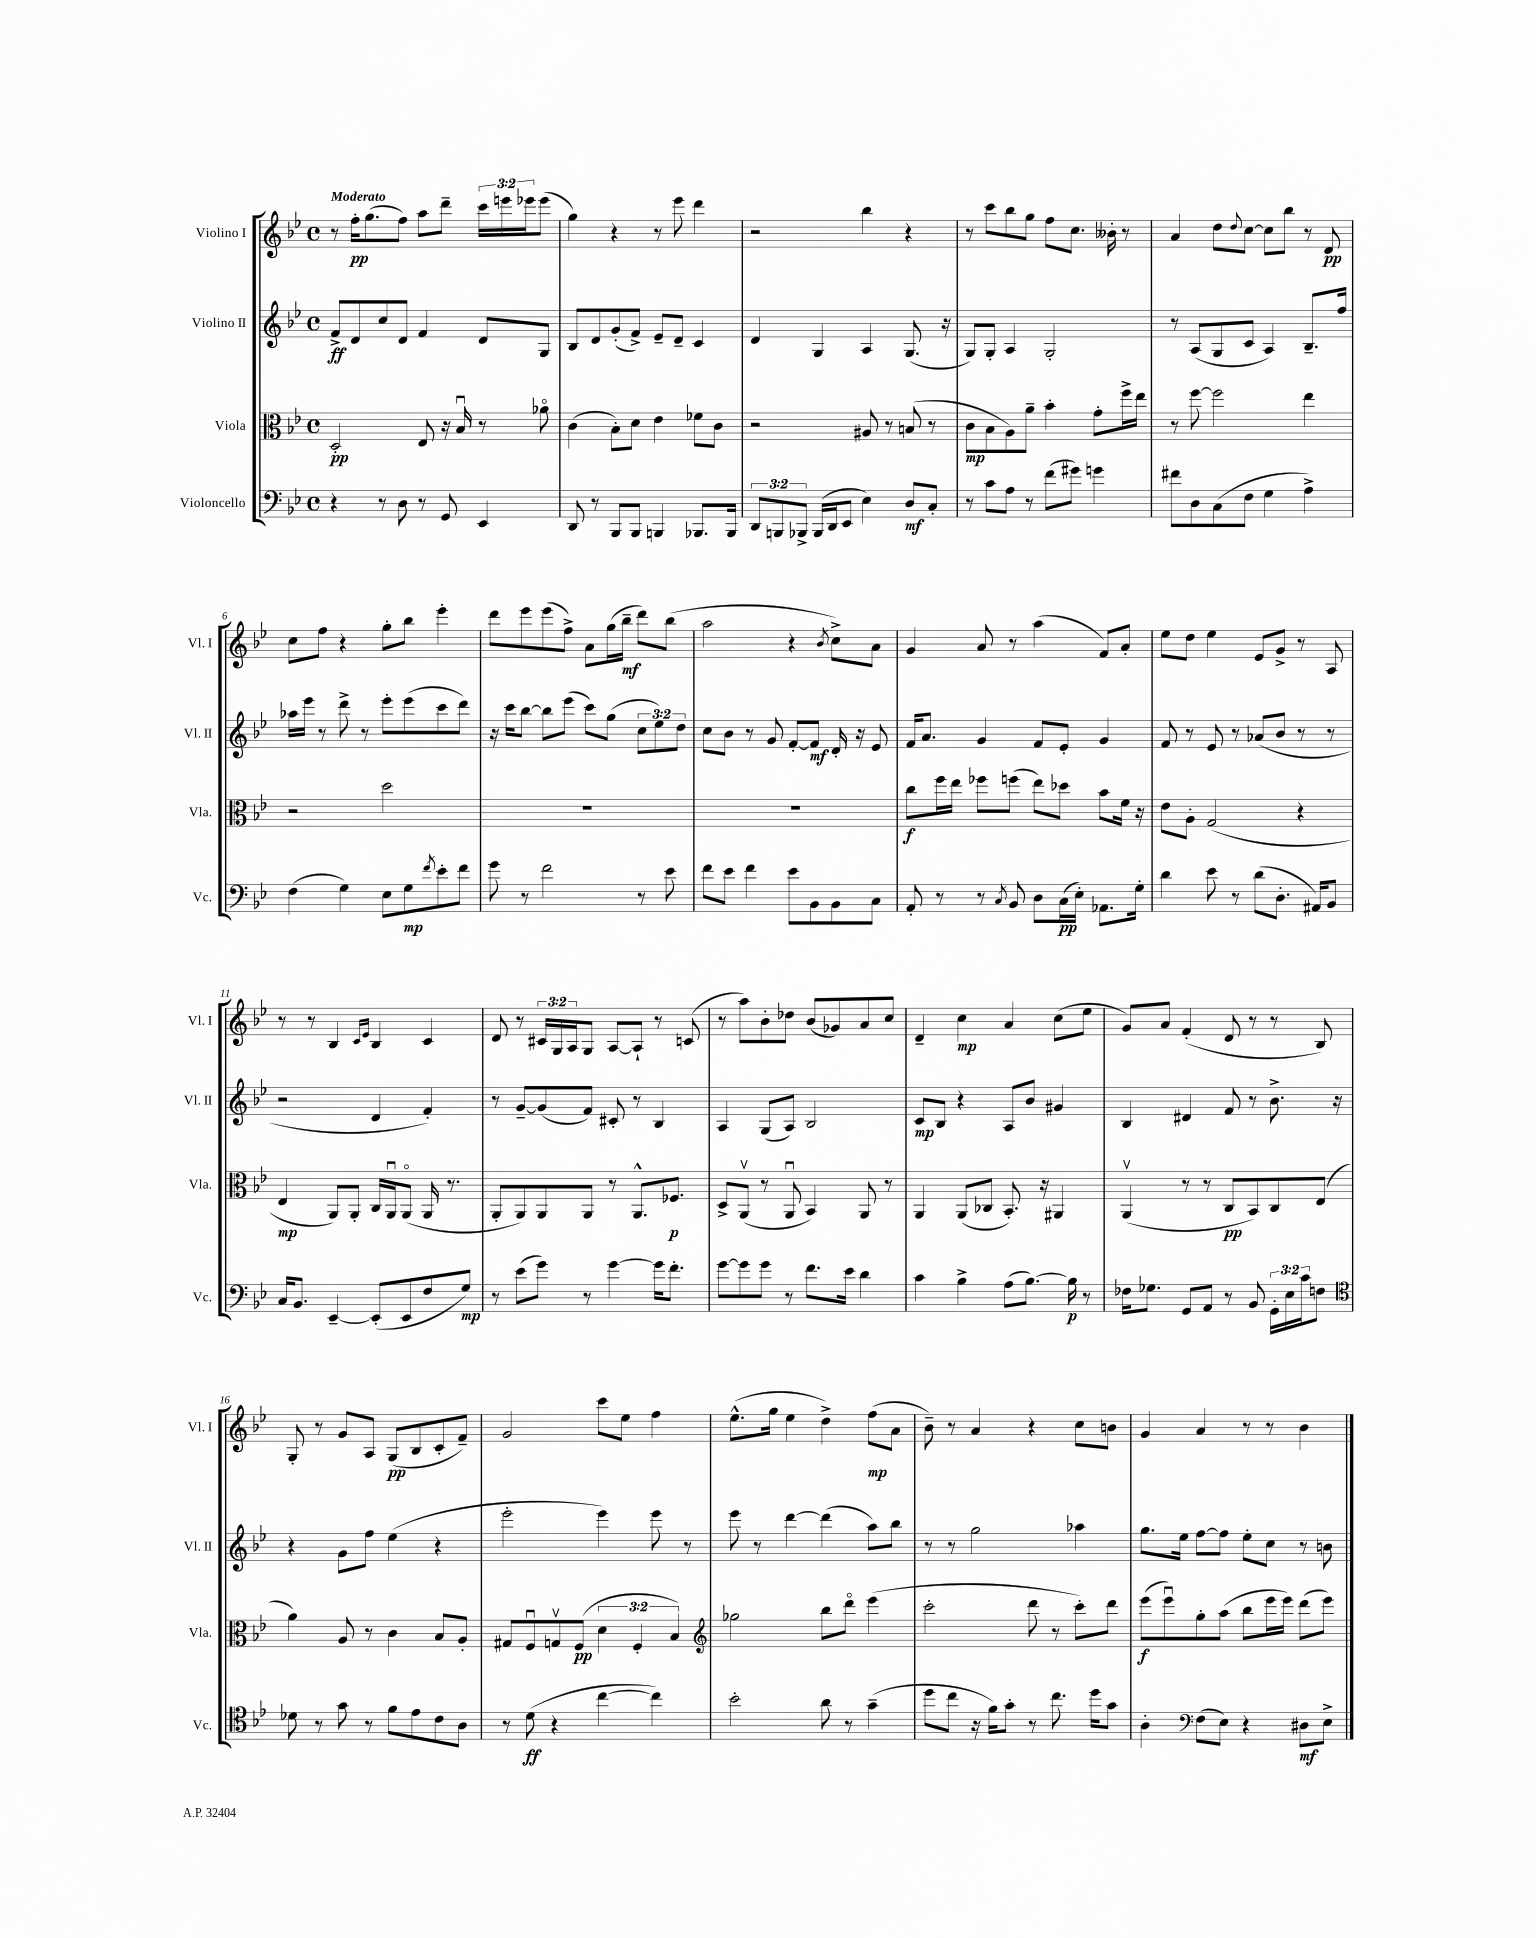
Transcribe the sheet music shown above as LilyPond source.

<<
\new StaffGroup <<
\new Staff = "s0" \with { instrumentName = "Violino I" shortInstrumentName = "Vl. I" } {
    \clef treble \key bes \major \defaultTimeSignature \time 4/4 \override Staff.TupletNumber.text = #tuplet-number::calc-fraction-text \tempo "Moderato"
    r8 f''16-.\pp g''8.( f''8) a''8 d'''8-- \tuplet 3/2 { c'''16 e'''16 ees'''16 } ees'''8( |
    g''4) r4 r8 ees'''8 d'''4 |
    r2 bes''4 r4 |
    r8 c'''8 bes''8 g''8 f''8 c''8. beses'16-. r8 |
    a'4 d''8 \appoggiatura { d''8 } c''8~ c''8 bes''8 r8 d'8\pp |
    c''8 f''8 r4 g''8-. bes''8 ees'''4-. |
    d'''8 ees'''8 ees'''8( f''8->) a'8 g''16( bes''16--\mf d'''8) bes''8( |
    a''2 r4 \acciaccatura { bes'8 } c''8->) a'8 |
    g'4 a'8 r8 a''4( f'8) a'8-. |
    ees''8 d''8 ees''4 ees'8 g'8-> r8 a8 |
    r8 r8 bes4 \grace { c'16 ees'16 } bes4 c'4 |
    d'8 r8 \tuplet 3/2 { cis'16 g16 a16 } g8 a8~ a8-! r8 c'8( |
    r8 a''8) bes'8-. des''8 bes'8( ges'8) a'8 c''8 |
    d'4-- c''4\mp a'4 c''8( ees''8 |
    g'8) a'8 f'4-.( d'8 r8 r8 bes8) |
    g8-. r8 g'8 a8 g8\pp( bes8 c'8-. f'8--) |
    g'2 c'''8 ees''8 f''4 |
    ees''8.-^( g''16 ees''4 d''4->) f''8\mp( a'8 |
    bes'8--) r8 a'4 r4 c''8 b'8 |
    g'4 a'4 r8 r8 bes'4 \bar "|." |
}
\new Staff = "s1" \with { instrumentName = "Violino II" shortInstrumentName = "Vl. II" } {
    \clef treble \key bes \major \defaultTimeSignature \time 4/4 \override Staff.TupletNumber.text = #tuplet-number::calc-fraction-text
    f'8->\ff d'8 c''8 d'8 f'4 d'8 g8 |
    bes8 d'8 g'8-.( f'8->) ees'8-- d'8-- c'4 |
    d'4 g4 a4 g8.( r16 |
    g8) g8-. a4 g2-. |
    r8 a8( g8 c'8 a4) bes8.-- f''16 |
    aes''16 ees'''16 r8 d'''8-> r8 ees'''8-. ees'''8( c'''8 d'''8) |
    r16 c'''16 bes''8~ bes''8 ees'''8( c'''8) g''8( \tuplet 3/2 { c''8 ees''8) d''8 } |
    c''8 bes'8 r8 g'8 f'8~-. f'8\mf d'16-. r16 ees'8 |
    f'16 a'8. g'4 f'8 ees'8-. g'4 |
    f'8 r8 ees'8 r8 aes'8( bes'8 r8 r8 |
    r2 d'4 f'4-.) |
    r8 g'8~-- g'8( f'8) cis'8-. r8 bes4 |
    a4 g8( a8) bes2 |
    c'8\mp bes8 r4 a8 bes'8 gis'4 |
    bes4 dis'4 f'8 r8 bes'8.-> r16 |
    r4 g'8 f''8 ees''4( r4 |
    ees'''2-. ees'''4) ees'''8 r8 |
    ees'''8 r8 d'''4~ d'''4( a''8) bes''8 |
    r8 r8 g''2 aes''4 |
    g''8. ees''16 f''8~ f''8 ees''8-. c''8 r8 b'8 \bar "|." |
}
\new Staff = "s2" \with { instrumentName = "Viola" shortInstrumentName = "Vla." } {
    \clef alto \key bes \major \defaultTimeSignature \time 4/4 \override Staff.TupletNumber.text = #tuplet-number::calc-fraction-text
    d2-.\pp ees8 r16 bes16\downbow r8 aes'8\flageolet |
    c'4( bes8-.) d'8 ees'4 fes'8 c'8 |
    r2 ais8 r8 b8( r8 |
    c'8\mp bes8 a8) a'8-- bes'4-. g'8-. f''16-> ees''16 |
    r8 f''8~ f''2 ees''4 |
    r2 d''2 |
    R1 |
    R1 |
    c''8\f f''16 ees''16 fes''8 f''8( ees''8) des''8 bes'8 f'16 r16 |
    ees'8 a8-. g2( r4 |
    ees4\mp a,8) a,8-. c16 a,16\downbow a,8\flageolet( a,16 r8. |
    a,8-. a,8) a,8 a,8 r8 a,8.-^ fes8.\p |
    d8-> a,8\upbow( r8 a,8\downbow bes,4) a,8 r8 |
    a,4 a,8( ces8 bes,8.-.) r16 ais,4 |
    a,4\upbow( r8 r8 c8\pp bes,8) c8 ees8( |
    a'4) a8 r8 c'4 bes8 a8-. |
    gis8 f8\downbow g8\upbow f8\pp( \tuplet 3/2 { d'4 f4-. bes4) } |
    \clef treble ges''2 bes''8 d'''8\flageolet ees'''4( |
    c'''2-. d'''8 r8 c'''8-.) d'''8 |
    ees'''8\f( ees'''8\downbow) g''8-. a''8( bes''8 ees'''16 ees'''16) d'''8( ees'''8) \bar "|." |
}
\new Staff = "s3" \with { instrumentName = "Violoncello" shortInstrumentName = "Vc." } {
    \clef bass \key bes \major \defaultTimeSignature \time 4/4 \override Staff.TupletNumber.text = #tuplet-number::calc-fraction-text
    r4 r8 d8 r8 g,8 ees,4 |
    d,8 r8 bes,,8 bes,,8 b,,4 bes,,8. bes,,16 |
    \tuplet 3/2 { d,8 b,,8 bes,,8-> } bes,,16( d,16 ees,8 ees4) d8\mf c8-. |
    r8 c'8 a8 r8 f'8( gis'8) g'4 |
    fis'8 d8 c8( f8 g4 a4->) |
    f4( g4) ees8 g8\mp \acciaccatura { f'8 } ees'8-. f'8 |
    g'8 r8 f'2 r8 ees'8 |
    f'8 ees'8 f'4 ees'8 bes,8 bes,8 c8 |
    a,8-. r8 r8 \acciaccatura { c8 } bes,8 d8 c16\pp( ees16-.) aes,8. g16-. |
    d'4 ees'8 r8 d'8( d8.-. ais,16) bes,8 |
    c16 bes,8. ees,4~-- ees,8-.( ees,8 f8 g8\mp) |
    r8 ees'8( g'8) r8 g'4~ g'16 f'8.-. |
    g'8~ g'8 g'8 r8 f'8. ees'16 d'4 |
    c'4 bes4-> a8( bes8.~) bes16\p r8 |
    fes16 ges8. g,8 a,8 r8 bes,8 \tuplet 3/2 { g,16-. ees16 c'16 } f8 |
    \clef tenor des'8 r8 g'8 r8 f'8 ees'8 c'8 a8 |
    r8 d'8\ff( r4 c''4~ c''4) |
    bes'2-. a'8 r8 g'4--( |
    d''8 c''8 r16 f'16) g'8-. r8 c''8. d''16 g'8 |
    a4-. \clef bass f8( ees8) r4 dis8\mf ees8-> \bar "|." |
}
>>
>>
